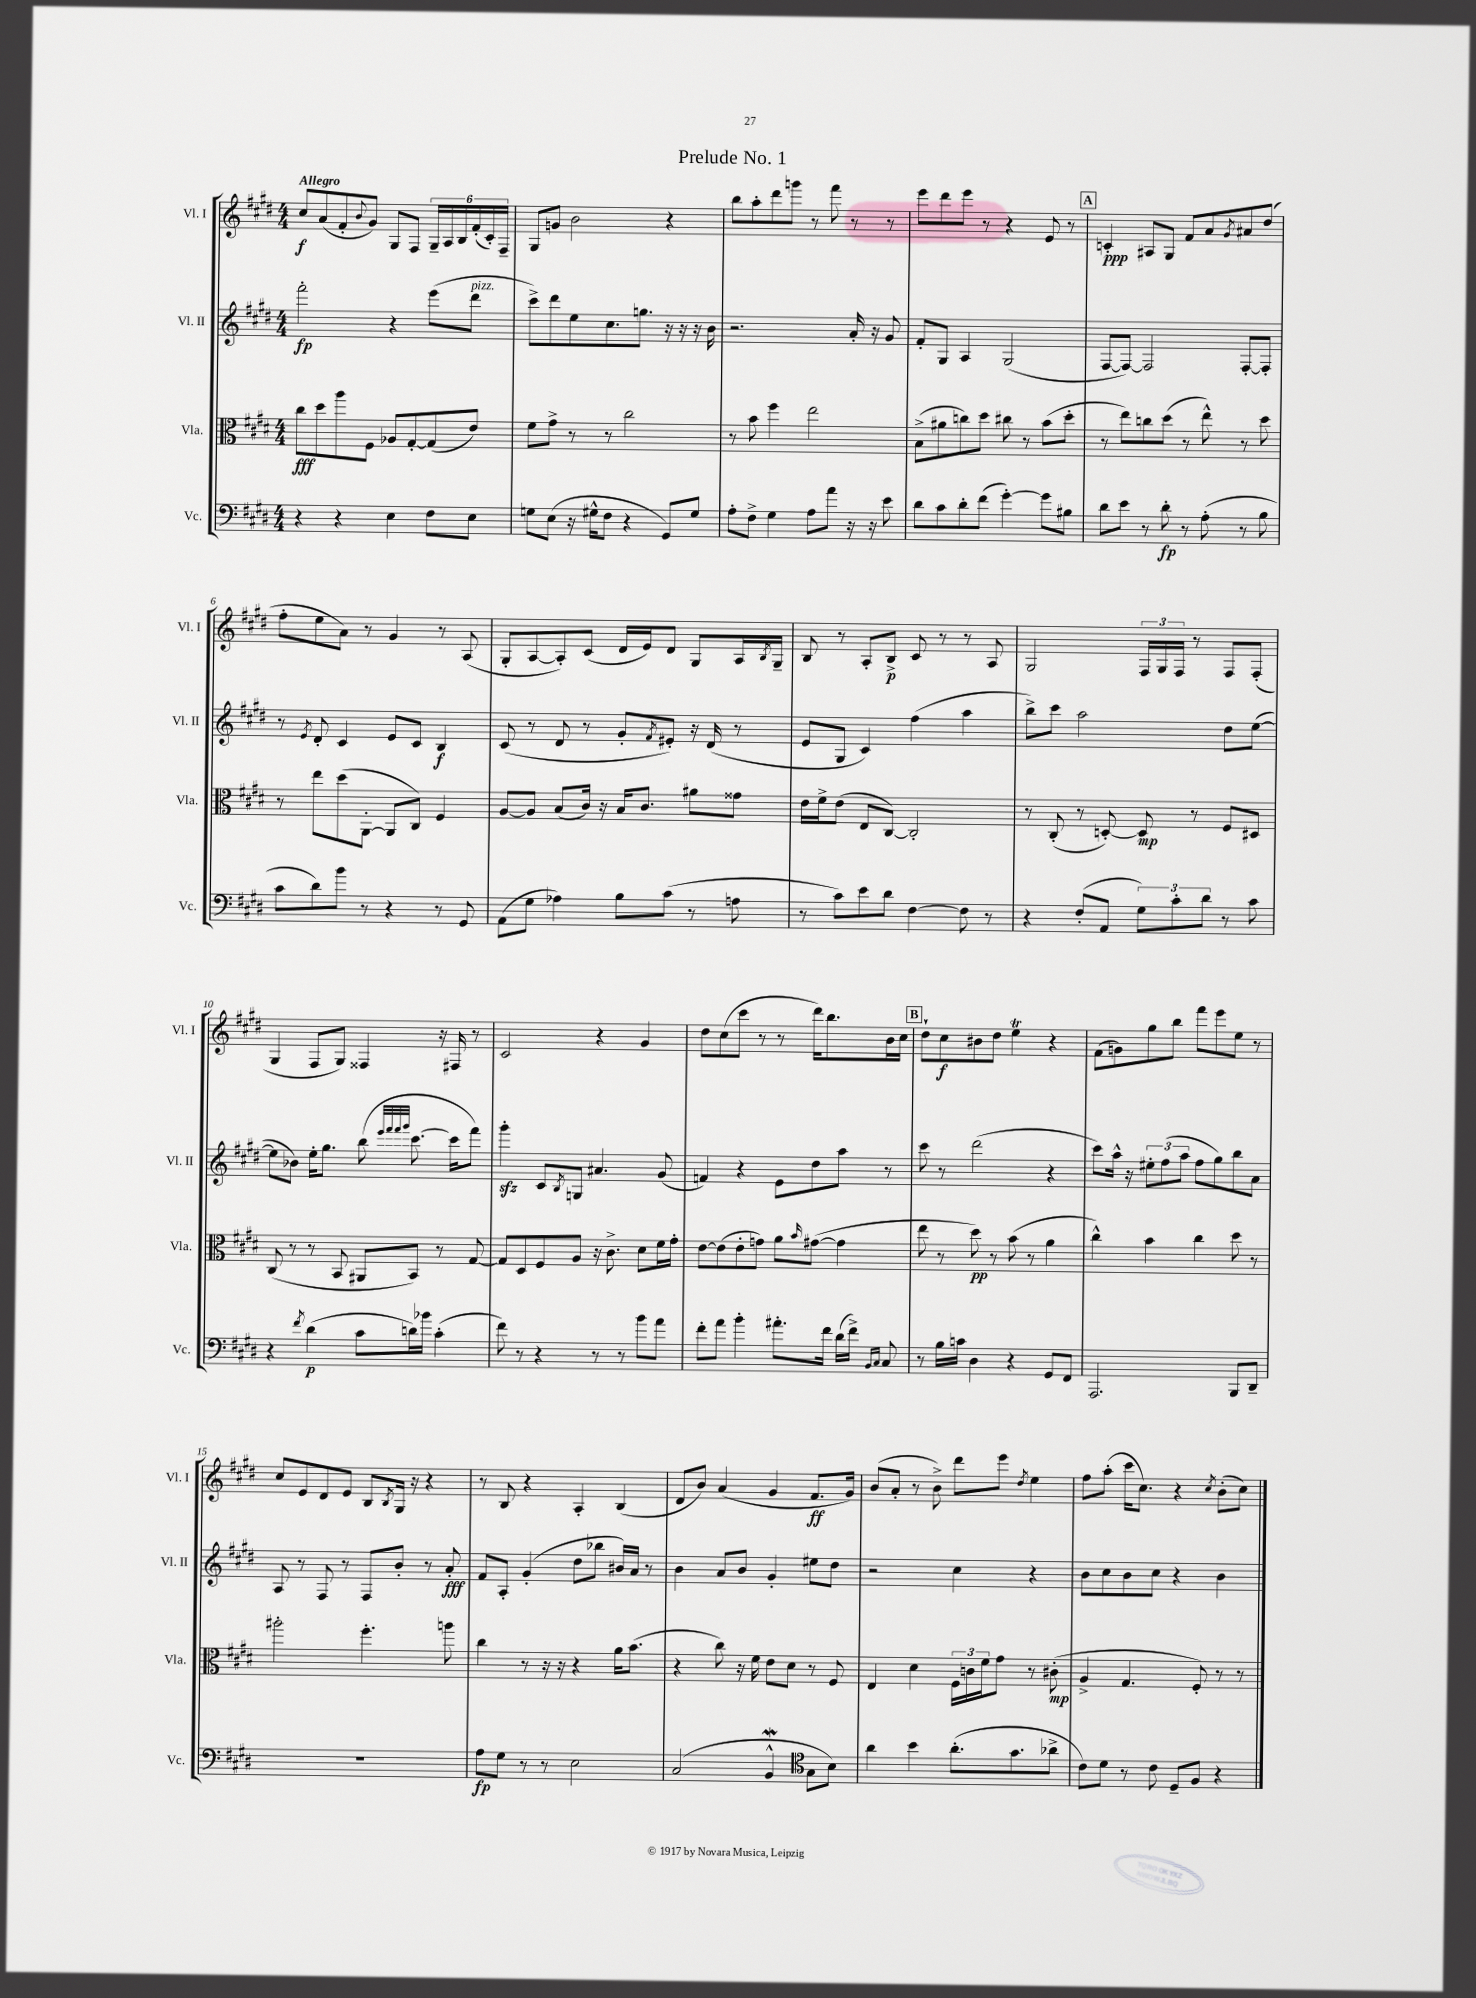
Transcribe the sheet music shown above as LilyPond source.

\header { title = "Prelude No. 1" }
<<
\new StaffGroup <<
\new Staff = "s0" \with { instrumentName = "Vl. I" shortInstrumentName = "Vl. I" } {
    \clef treble \key e \major \numericTimeSignature \time 4/4 \tempo "Allegro"
    cis''8\f a'8( fis'8-. \appoggiatura { b'8 } gis'8) gis8 fis8 \tuplet 6/4 { gis16-- a16 b16 fis'16-.( cis'16-.) fis16-- } |
    gis8 g'8 b'2 r4 |
    b''8 a''8-. dis'''8 g'''8 r8 fis'''8 r8 r8 |
    e'''8 dis'''8 e'''8 r8 r4 e'8 r8 |
    \mark \markup { \box "A" } c'4-.\ppp ais8 gis8 fis'8 a'8 \acciaccatura { gis'8 } ais'8 dis''8( |
    fis''8-. e''8 a'8) r8 gis'4 r8 a8( |
    gis8-. a8~ a8-.) cis'8( dis'16 e'16) dis'8 gis8 a16 \acciaccatura { b8 } gis16-- |
    b8 r8 a8-. b8->\p cis'8 r8 r8 a8 |
    gis2 \tuplet 3/2 { fis16 gis16 fis16 } r8 fis8 fis8-.( |
    gis4 fis8 gis8) fisis4 r16 fis16 r8 |
    cis'2 r4 gis'4 |
    dis''8 cis''8( cis'''8 r8 r8 dis'''16) b''8. b'16 cis''16 |
    \mark \markup { \box "B" } dis''8-! cis''8\f bis'8 dis''8 e''4\trill r4 |
    fis'8( g'8) gis''8 b''8 fis'''8 e'''8 e''8 r8 |
    cis''8 e'8 dis'8 e'8 b8 \acciaccatura { b8 } gis16 r16 r4 |
    r8 b8 r4 a4-. b4( |
    dis'8 b'8) a'4( gis'4 fis'8.\ff gis'16) |
    b'8( a'8-. r8 b'8->) dis'''8 e'''8 \acciaccatura { dis''8 } e''4 |
    fis''8 a''8-.( cis'''16 cis''8.) r4 \acciaccatura { cis''8 } b'8-.( cis''8) \bar "|." |
}
\new Staff = "s1" \with { instrumentName = "Vl. II" shortInstrumentName = "Vl. II" } {
    \clef treble \key e \major \numericTimeSignature \time 4/4
    fis'''2-.\fp r4 e'''8( dis'''8^\markup { \italic "pizz." } |
    cis'''8->) dis'''8 e''8 cis''8. g''8. r16 r16 r16 b'16 |
    r2. a'16-. r16 gis'8 |
    fis'8-. gis8 a4 gis2( |
    \mark \markup { \box "A" } fis8~ fis8~) fis2 fis8~-. fis8-. |
    r8 \acciaccatura { e'8 } dis'8-. cis'4 e'8 cis'8 b4\f |
    cis'8( r8 dis'8 r8 gis'8-. \acciaccatura { fis'8 } eis'8-.) r16 dis'16( r8 |
    e'8 gis8 cis'4) fis''4( a''4 |
    b''8->) cis'''8 a''2 dis''8 e''8~( |
    e''8 bes'8) e''16-. gis''8. b''8( \grace { e'''32 fis'''32 fis'''32 gis'''32 } cis'''8.~ cis'''16 fis'''8) |
    gis'''4-.\sfz cis'8 \acciaccatura { b8 } g8 ais'4. gis'8( |
    f'4) r4 e'8 dis''8 a''8 r8 |
    \mark \markup { \box "B" } cis'''8 r8 dis'''2( r4 |
    cis'''8) a''16-^ r16 \tuplet 3/2 { eis''8-. fis''8( a''8 } fis''8 gis''8) b''8 a'8 |
    a8 r8 fis8 r8 fis8 b'8-. r8 a'8-.\fff |
    fis'8 a8-. gis'4-.( dis''8 bes''8 bis'16) a'16 r8 |
    b'4 a'8 b'8 gis'4-. eis''8 dis''8 |
    r2 cis''4 r4 |
    b'8 cis''8 b'8 cis''8 r4 b'4 \bar "|." |
}
\new Staff = "s2" \with { instrumentName = "Vla." shortInstrumentName = "Vla." } {
    \clef alto \key e \major \numericTimeSignature \time 4/4
    cis''8\fff dis''8 a''8 fis8 aes8 gis8~-. gis8( e'8) |
    fis'8 gis'8-> r8 r8 cis''2 |
    r8 b'8 fis''4 e''2 |
    b8->( ais'8 c''8) dis''8 cis''8 r8 b'8( dis''8-. |
    \mark \markup { \box "A" } r8 e''8) c''8 dis''8( r8 e''8-^) r8 dis''8 |
    r8 e''8 dis''8( a,8~-. a,8 cis8) fis4 |
    a8~ a8 b8( cis'16) r16 b16 cis'8. ais'8 gisis'8 |
    e'16 fis'16-> e'8( e8 cis8~) cis2-. |
    r8 cis8-.( r8 d8~-.) d8\mp r8 fis8 dis8 |
    cis8( r8 r8 b,8 ais,8 b,8) r8 gis8~ |
    gis8 dis8 fis8 a8 r16 cis'8.-> dis'8 fis'16 gis'16-. |
    e'8~ e'8( e'8-. g'8) a'8 \grace { b'16 } gis'8~( gis'4 |
    \mark \markup { \box "B" } e''8 r8 dis''8\pp) r8 b'8( r8 a'4 |
    cis''4-^) b'4 cis''4 dis''8 r8 |
    ais''2-. fis''4.-. a''8 |
    cis''4 r8 r16 r16 r4 a'16 b'8.( |
    r4 cis''8) r16 fis'16 e'8 dis'8 r8 fis8 |
    e4 dis'4 \tuplet 3/2 { fis16 c'16 fis'16 } gis'8 r8 cis'8-.\mp( |
    a4-> gis4. fis8-.) r8 r8 \bar "|." |
}
\new Staff = "s3" \with { instrumentName = "Vc." shortInstrumentName = "Vc." } {
    \clef bass \key e \major \numericTimeSignature \time 4/4
    r4 r4 e4 fis8 e8 |
    g8 e8( r16 gis16-^ fis8 r4 gis,8) gis8 |
    a8-. fis8-> gis4 a8 a'8 r16 r16 e'8 |
    dis'8 cis'8 dis'8-. fis'8( gis'4~-.) gis'8 bis8 |
    \mark \markup { \box "A" } dis'8 e'8 r8 dis'8-.\fp r8 a8-.( r8 b8 |
    cis'8 dis'8) b'8 r8 r4 r8 gis,8 |
    a,8( gis8 aes4) b8 cis'8( r8 a8 |
    r8 cis'8) e'8 dis'8 fis4~ fis8 r8 |
    r4 fis8-.( a,8 \tuplet 3/2 { gis8) cis'8-. dis'8 } r8 cis'8 |
    r4 \acciaccatura { fis'8 } dis'4\p( cis'8 d'16) bes'16 cis'4-.( |
    fis'8) r8 r4 r8 r8 b'8 a'8 |
    fis'8-. a'8 b'4-. ais'8.-. fis'16 dis'16( fis'16->) \grace { b,16 cis16 } cis8 |
    \mark \markup { \box "B" } r8 b16 c'16 dis4 r4 gis,8 fis,8 |
    a,,2. b,,8 dis,8-- |
    R1 |
    a8\fp gis8 r8 r8 e2 |
    cis2( b,4-^\mordent \clef tenor gis8 b8) |
    a'4 b'4 a'8.-.( gis'8. aes'8-> |
    cis'8) dis'8 r8 cis'8 dis8-- fis8 r4 \bar "|." |
}
>>
>>
